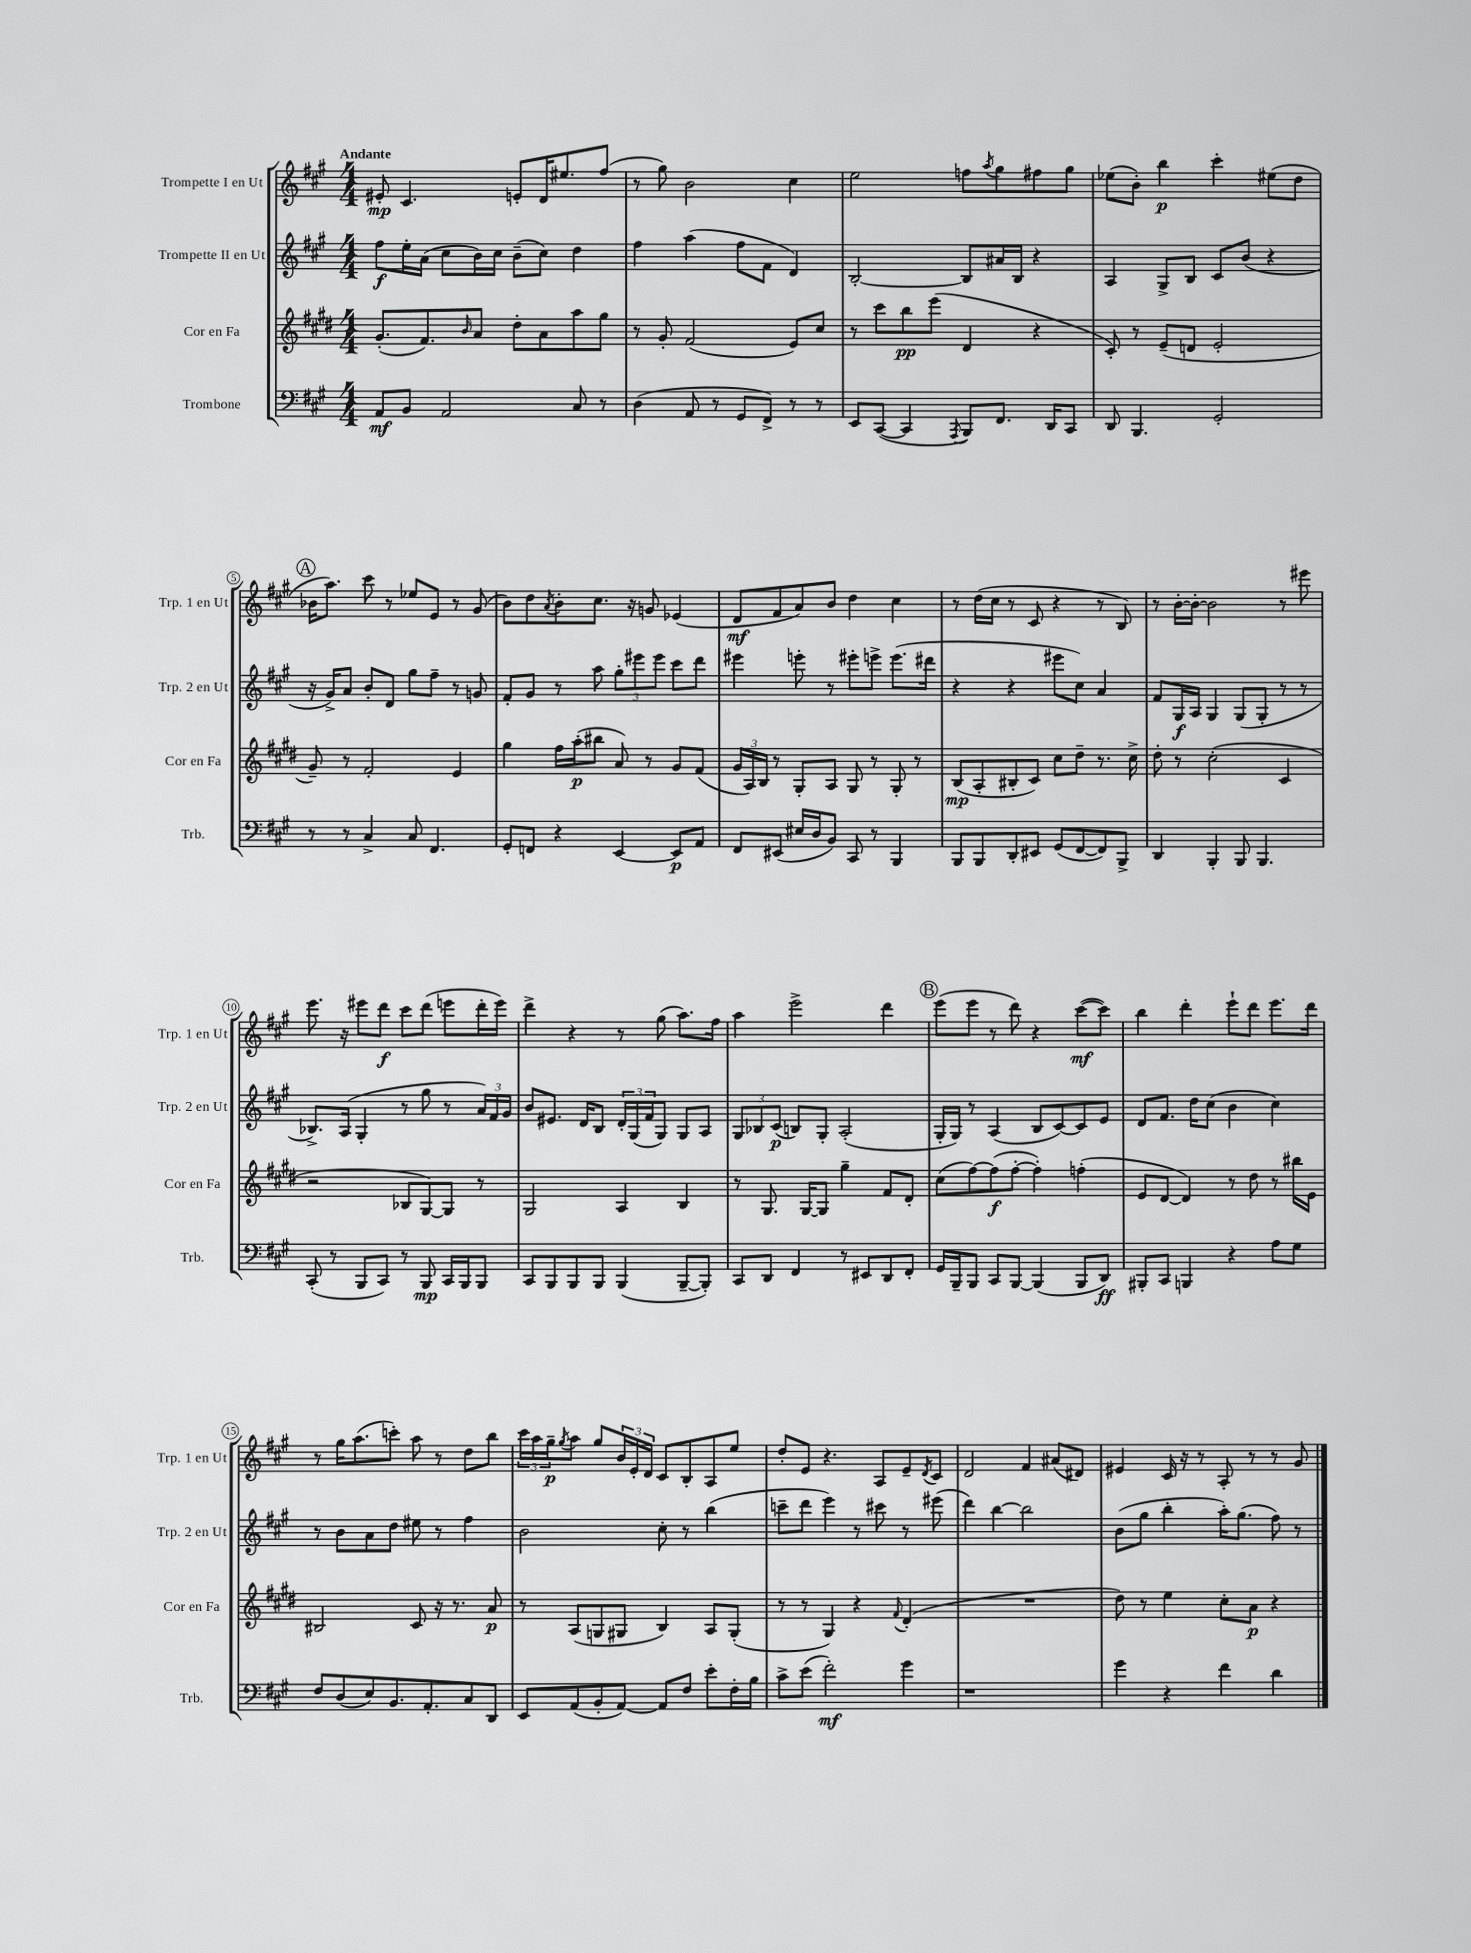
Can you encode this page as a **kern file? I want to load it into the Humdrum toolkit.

**kern	**dynam	**kern	**dynam	**kern	**dynam	**kern	**dynam
*part4	*part4	*part3	*part3	*part2	*part2	*part1	*part1
*staff4	*staff4	*staff3	*staff3	*staff2	*staff2	*staff1	*staff1
*I"Trombone	*	*I"Cor en Fa	*	*I"Trompette II en Ut	*	*I"Trompette I en Ut	*
*I'Trb.	*	*I'Cor en Fa	*	*I'Trp. 2 en Ut	*	*I'Trp. 1 en Ut	*
*clefF4	*	*clefG2	*	*clefG2	*	*clefG2	*
*k[f#c#g#]	*	*k[f#c#g#d#]	*	*k[f#c#g#]	*	*k[f#c#g#]	*
*M4/4	*	*M4/4	*	*M4/4	*	*M4/4	*
=1	=1	=1	=1	=1	=1	=1	=1
!	!	!	!	!	!	!LO:TX:a:B:t=Andante	!
8AA/L	mf	(8.g#'/L	.	8ff#\L	f	8e#X'/	mp
8BB/J	.	.	.	16ee'\L	.	4.c#/	.
.	.	8.f#/)	.	(16a\JJ	.	.	.
2AA/	.	.	.	8cc#\L	.	.	.
.	.	16qqb/	.	.	.	.	.
.	.	8a/J	.	16b\L)	.	.	.
.	.	.	.	16cc#\JJ	.	.	.
.	.	8dd#'\L	.	(8b~\L	.	8en'/L	.
.	.	8a\	.	8cc#\J)	.	16d/K	.
.	.	.	.	.	.	8.ee#X/	.
8C#/	.	8aa\	.	4dd\	.	.	.
8r	.	8gg#\J	.	.	.	(8ff#/J	.
=2	=2	=2	=2	=2	=2	=2	=2
(4D\	.	8r	.	4ff#\	.	8r	.
.	.	8g#'/	.	.	.	8gg#\)	.
8AA/	.	(2f#/	.	(4aa\	.	2b\	.
8r	.	.	.	.	.	.	.
8GG#/L	.	.	.	8ff#\L	.	.	.
8FF#^/J)	.	.	.	8f#\J	.	.	.
8r	.	8e/L)	.	4d/)	.	4cc#\	.
8r	.	8cc#/J	.	.	.	.	.
=3	=3	=3	=3	=3	=3	=3	=3
8EE/L	.	8r	.	[2B'/	.	2ee\	.
([8CC#/J	.	8ccc#\L	.	.	.	.	.
4CC#/]	.	8bb\	pp	.	.	.	.
.	.	(8eee\J	.	.	.	.	.
8qAAA/	.	.	.	.	.	.	.
8BBB/L)	.	4d#/	.	8B/L]	.	8ffn\L	.
.	.	.	.	.	.	8qaa/	.
8.FF#/J	.	.	.	16a#X/L	.	8gg#\	.
.	.	.	.	16B/JJ	.	.	.
.	.	4r	.	4r	.	8ff#X\	.
16DD/KL	.	.	.	.	.	.	.
8CC#/J	.	.	.	.	.	8gg#\J	.
=4	=4	=4	=4	=4	=4	=4	=4
8DD/	.	8c#'/)	.	4A/	.	(8ee-X\L	.
4.BBB/	.	8r	.	.	.	8b'\J)	.
.	.	(8e~/L	.	8G#^/L	.	4bb\	p
.	.	8dn/J	.	8B/J	.	.	.
2GG#'/	.	2e'/	.	8c#/L	.	4ccc#'\	.
.	.	.	.	(8b/J	.	.	.
.	.	.	.	4r	.	(8ee#X\L	.
.	.	.	.	.	.	8dd\J	.
!!LO:LB:g=z
!!LO:REH:place=s1:t=A
=5	=5	=5	=5	=5	=5	=5	=5
8r	.	8g#~/)	.	16r	.	16b-X\KL	.
.	.	.	.	16g#^/KL)	.	8.aa\J)	.
8r	.	8r	.	8a/J	.	.	.
4C#^/	.	2f#'/	.	8b'/L	.	8ccc#\	.
.	.	.	.	8d/J	.	8r	.
8C#/	.	.	.	8gg#\L	.	8ee-X/L	.
4.FF#/	.	.	.	8ff#~\J	.	8e/J	.
.	.	4e/	.	8r	.	8r	.
.	.	.	.	8gn/	.	(8g#/	.
=6	=6	=6	=6	=6	=6	=6	=6
8GG#'/L	.	4gg#\	.	8f#'/L	.	8b\L)	.
8FFn/J	.	.	.	8g#/J	.	8dd\	.
.	.	.	.	.	.	8qa/	.
4r	.	16ff#\LL	.	8r	.	8b'\	.
.	.	(16aa'\J	p	.	.	.	.
.	.	8bb#X\J	.	8aa\	.	8.cc#\J	.
[4EE/	.	8a/)	.	12gg#'\L	.	.	.
.	.	.	.	.	.	16r	.
.	.	.	.	12eee#X\	.	.	.
.	.	8r	.	.	.	8gn/	.
.	.	.	.	12eee#\J	.	.	.
8EE/L]	p	8g#/L	.	8ccc#\L	.	(4e-X/	.
8AA/J	.	(8f#/J	.	8ddd\J	.	.	.
=7	=7	=7	=7	=7	=7	=7	=7
8FF#/L	.	24g#/LL	.	4eee#X\	.	8d/L	mf
.	.	24A/)	.	.	.	.	.
.	.	24B/JJ	.	.	.	.	.
(8EE#X/J	.	8r	.	.	.	8f#/	.
16E#X/LL	.	8G#'/L	.	8eeen'\	.	8a/)	.
16D/J	.	.	.	.	.	.	.
8BB/J)	.	8A/J	.	8r	.	8b/J	.
8CC#/	.	8G#/	.	8eee#X'\L	.	4dd\	.
8r	.	8r	.	8eeen^\J	.	.	.
4BBB/	.	8G#'/	.	(8.eee\L	.	4cc#\	.
.	.	8r	.	.	.	.	.
.	.	.	.	16ddd#X\Jk	.	.	.
=8	=8	=8	=8	=8	=8	=8	=8
8BBB/L	.	(8B/L	mp	4r	.	8r	.
8BBB/	.	8A'/	.	.	.	(16dd\LL	.
.	.	.	.	.	.	16cc#\JJ	.
8DD'/	.	8B#X'/	.	4r	.	8r	.
8EE#X/J	.	8c#/J)	.	.	.	8c#/	.
(8GG#/L	.	8cc#\L	.	8eee#X\L	.	4r	.
[8FF#/	.	8dd#~\J	.	8cc#\J)	.	.	.
8FF#/])	.	8.r	.	4a/	.	8r	.
8BBB^/J	.	.	.	.	.	8B/)	.
.	.	16cc#^\	.	.	.	.	.
=9	=9	=9	=9	=9	=9	=9	=9
4DD/	.	8dd#'\	.	8f#/L	.	8r	.
.	.	8r	.	16G#/L	f	[16b'\LL	.
.	.	.	.	16A/JJ	.	16b'\JJ_	.
4BBB'/	.	(2cc#'\	.	4G#/	.	2b\]	.
8BBB/	.	.	.	(8G#/L	.	.	.
4.BBB/	.	.	.	8G#'/J	.	.	.
.	.	4c#/	.	8r	.	8r	.
.	.	.	.	8r	.	8eee#X\	.
!!LO:LB:g=z
=10	=10	=10	=10	=10	=10	=10	=10
(8CC#'/	.	2r	.	8.B-X^/L)	.	8.eee\	.
8r	.	.	.	.	.	.	.
.	.	.	.	(16A/Jk	.	16r	.
8BBB/L	.	.	.	4G#'/	.	8eee#X\L	.
8CC#/J)	.	.	.	.	.	8ddd\J	f
8r	.	8B-X/L	.	8r	.	8ccc#\L	.
8BBB/	mp	[8G#/)	.	8gg#\	.	(8ddd\J	.
16CC#/LL	.	8G#/J]	.	8r	.	8eeen\L	.
16BBB/J	.	.	.	.	.	.	.
8BBB/J	.	8r	.	24a/LL)	.	16ddd'\L	.
.	.	.	.	24f#/	.	.	.
.	.	.	.	.	.	16eee\JJ)	.
.	.	.	.	24g#/JJ	.	.	.
=11	=11	=11	=11	=11	=11	=11	=11
8CC#/L	.	2G#/	.	8b/L	.	4ddd^\	.
8BBB/	.	.	.	8.e#X/J	.	.	.
8BBB/	.	.	.	.	.	4r	.
.	.	.	.	16d/KL	.	.	.
8BBB/J	.	.	.	8B/J	.	.	.
(4BBB/	.	4A/	.	24d'/LL	.	8r	.
.	.	.	.	(24G#/	.	.	.
.	.	.	.	24f#/J	.	.	.
.	.	.	.	8G#/J)	.	(8gg#\	.
[8BBB~/L	.	4B/	.	8G#/L	.	8.aa\L)	.
8BBB'/J])	.	.	.	8A/J	.	.	.
.	.	.	.	.	.	16ff#\Jk	.
=12	=12	=12	=12	=12	=12	=12	=12
8CC#/L	.	8r	.	12G#/L	.	4aa\	.
.	.	.	.	12B-X/	.	.	.
8DD/J	.	8.G#/	.	.	.	.	.
.	.	.	.	(12c#/J	p	.	.
4FF#/	.	.	.	8Bn/L)	.	2eee^\	.
.	.	[16G#/KL	.	.	.	.	.
.	.	8G#/J]	.	8G#'/J	.	.	.
8r	.	4gg#~\	.	(2A'/	.	.	.
8EE#X/L	.	.	.	.	.	.	.
8DD/	.	8f#/L	.	.	.	4ddd\	.
8FF#'/J	.	8d#'/J	.	.	.	.	.
!!LO:REH:place=s1:t=B
=13	=13	=13	=13	=13	=13	=13	=13
16GG#/LL	.	(8cc#\L	.	16G#'/LL	.	(8eee\L	.
16BBB~/J	.	.	.	16G#/JJ)	.	.	.
8BBB/J	.	[8ff#\)	.	8r	.	8eee\J	.
8CC#/L	.	(8ff#\]	f	(4A/	.	8r	.
[8BBB/J	.	[8ff#'\J	.	.	.	8ddd\)	.
(4BBB/]	.	4ff#'\])	.	8B/L	.	4r	.
.	.	.	.	[8c#/)	.	.	.
8BBB/L	.	(4ffn'\	.	8c#/]	.	([8ccc#\L	mf
8DD/J)	ff	.	.	8e/J	.	8ccc#\J])	.
=14	=14	=14	=14	=14	=14	=14	=14
8BBB#X'/L	.	8e/L	.	8d/L	.	4bb\	.
8CC#/J	.	[8d#/J	.	8.f#/J	.	.	.
4BBBn/	.	4d#/])	.	.	.	4ddd'\	.
.	.	.	.	16dd\KL	.	.	.
.	.	.	.	(8cc#\J	.	.	.
4r	.	8r	.	4b\	.	8eee`\L	.
.	.	8dd#\	.	.	.	8ddd\J	.
8A\L	.	8r	.	4cc#\)	.	8.eee\L	.
8G#\J	.	16bb#X\LL	.	.	.	.	.
.	.	16e\JJ	.	.	.	16ddd\Jk	.
!!LO:LB:g=z
=15	=15	=15	=15	=15	=15	=15	=15
8F#/L	.	2B#X/	.	8r	.	8r	.
(8D/	.	.	.	8b\L	.	16gg#\KL	.
.	.	.	.	.	.	(8.aa\	.
8E/)	.	.	.	8a\	.	.	.
8.BB/	.	.	.	8dd\J	.	8cccn'\J)	.
.	.	8c#/	.	8ee#X\	.	8aa\	.
8.AA'/	.	.	.	.	.	.	.
.	.	16r	.	8r	.	8r	.
.	.	8.r	.	.	.	.	.
8C#/	.	.	.	4ff#\	.	8dd\L	.
8DD/J	.	8a/	p	.	.	8bb\J	.
=16	=16	=16	=16	=16	=16	=16	=16
8EE/L	.	8r	.	2b\	.	24ccc#\LL	.
.	.	.	.	.	.	24aa\	.
.	.	.	.	.	.	24gg#~\J	p
.	.	.	.	.	.	8qgg#/	.
(8AA/	.	(8A/L	.	.	.	8aa\J	.
8BB'/	.	8Gn/	.	.	.	8gg#/L	.
[8AA/J)	.	8G#X/J	.	.	.	24b/L	.
.	.	.	.	.	.	24e'/	.
.	.	.	.	.	.	24d/JJ	.
8AA/L]	.	4B/)	.	8cc#'\	.	8c#/L	.
8F#/J	.	.	.	8r	.	8B'/	.
8e'\L	.	8A/L	.	(4bb\	.	8A/	.
16F#'\L	.	(8G#'/J	.	.	.	8ee/J	.
16B\JJ	.	.	.	.	.	.	.
=17	=17	=17	=17	=17	=17	=17	=17
8c#^\L	.	8r	.	8cccn~\L	.	8dd'/L	.
(8e\J	.	8r	.	8ddd\J	.	8e/J	.
2f#'\)	mf	4G#/)	.	4eee\)	.	4.r	.
.	.	4r	.	8r	.	.	.
.	.	.	.	8ccc#X\	.	8A/L	.
.	.	8qqf#/	.	.	.	.	.
4g#\	.	(4d#'/	.	8r	.	8e~/	.
.	.	.	.	.	.	8qd/	.
.	.	.	.	(8eee#X\	.	8c#/J	.
=18	=18	=18	=18	=18	=18	=18	=18
1r	.	1r	.	4ddd\)	.	2d/	.
.	.	.	.	[4bb\	.	.	.
.	.	.	.	2bb\]	.	4f#/	.
.	.	.	.	.	.	(8a#X/L	.
.	.	.	.	.	.	8d#X/J)	.
=19	=19	=19	=19	=19	=19	=19	=19
4g#\	.	8dd#\)	.	(8b\L	.	4e#X/	.
.	.	8r	.	8gg#\J	.	.	.
4r	.	4ee\	.	4bb'\	.	16c#/	.
.	.	.	.	.	.	16r	.
.	.	.	.	.	.	8r	.
4f#\	.	8cc#'\L	.	16aa'\KL)	.	8A'/	.
.	.	.	.	(8.gg#\J	.	.	.
.	.	8a\J	p	.	.	8r	.
4d\	.	4r	.	8ff#\)	.	8r	.
.	.	.	.	8r	.	8g#/	.
==	==	==	==	==	==	==	==
*-	*-	*-	*-	*-	*-	*-	*-
